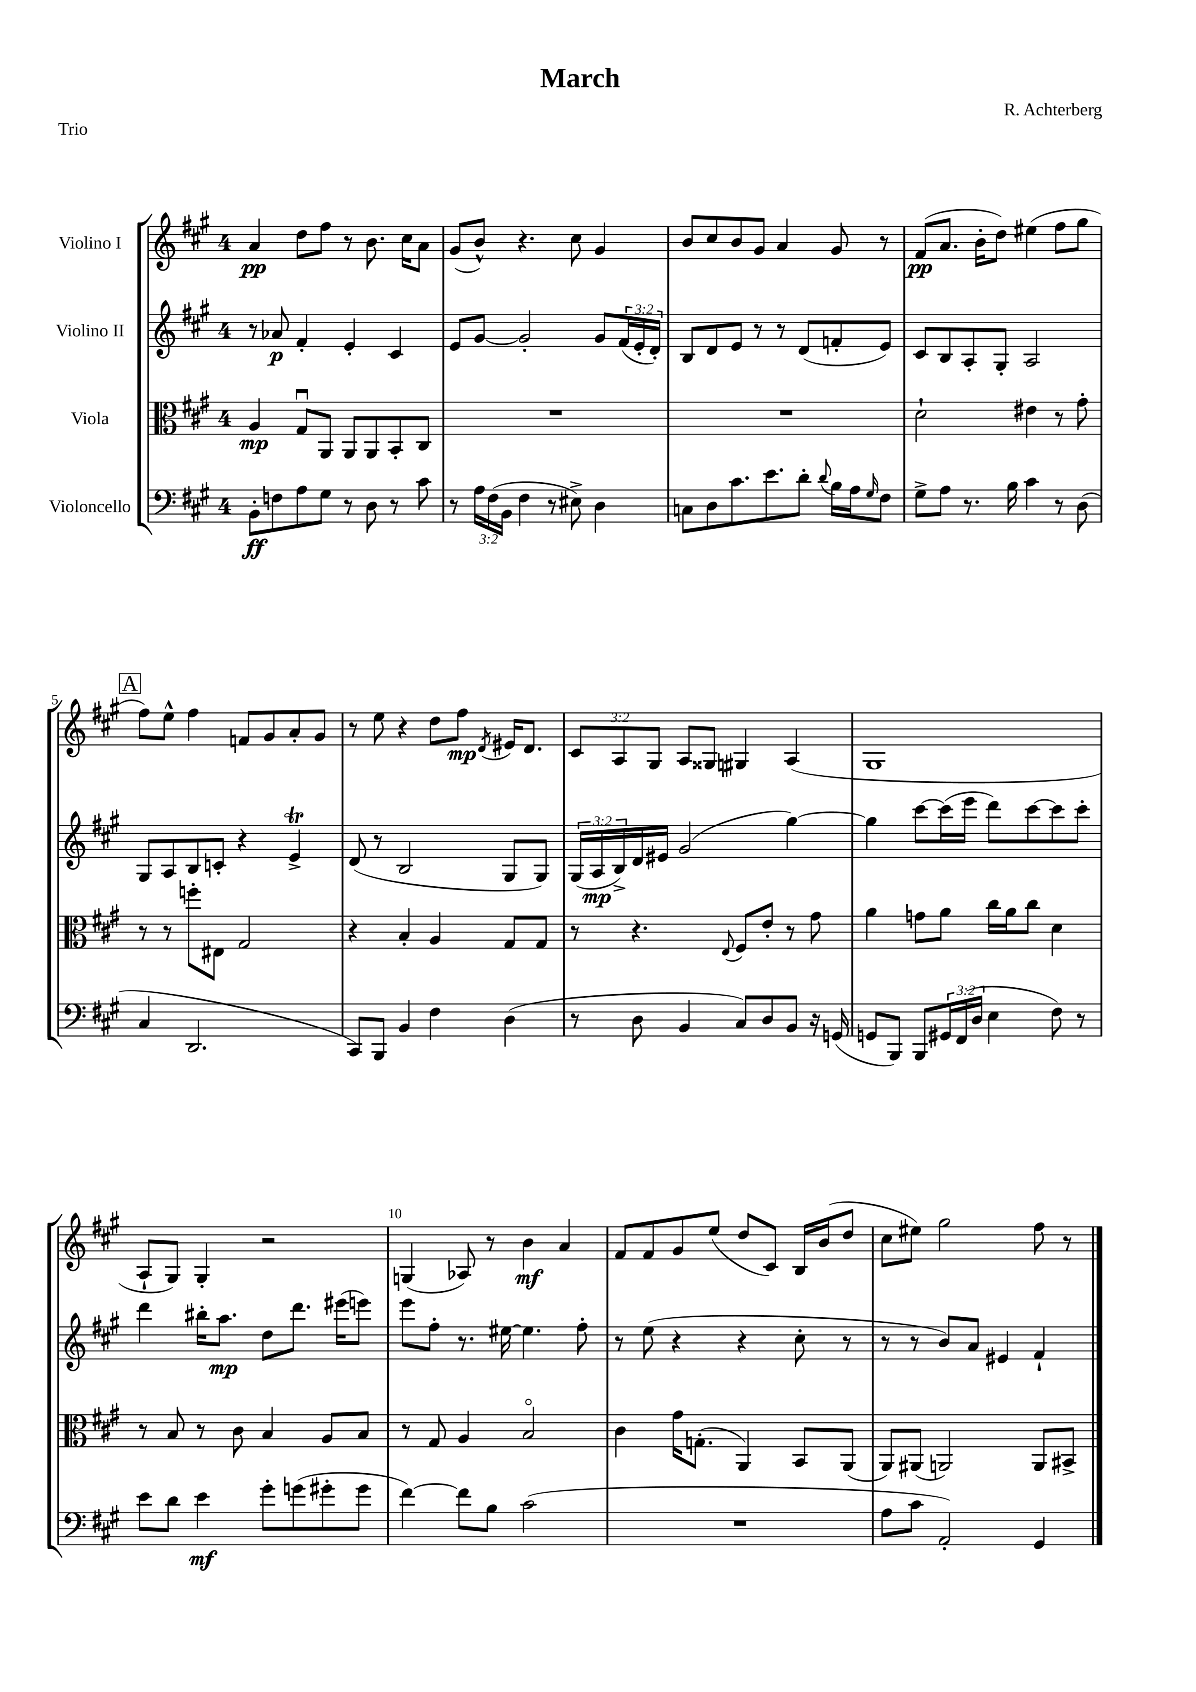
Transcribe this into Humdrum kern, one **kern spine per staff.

**kern	**kern	**kern	**kern
*staff4	*staff3	*staff2	*staff1
*clefF4	*clefC3	*clefG2	*clefG2
*k[f#c#g#]	*k[f#c#g#]	*k[f#c#g#]	*k[f#c#g#]
*M4/4	*M4/4	*M4/4	*M4/4
8BB'	4A	8r	4a
8F	.	8a-	.
8A	8G#u	4f#'	8dd
8G#	8AA	.	8ff#
8r	8AA	4e'	8r
8D	8AA	.	8.b
8r	8BB'	4c#	.
.	.	.	16cc#
8c#	8C#	.	8a
=	=	=	=
8r	1r	8e	(8g#
24A	.	[8g#	8b^^)
(24F#	.	.	.
24BB	.	.	.
4F#	.	2g#']	4.r
8r	.	.	.
8E#^)	.	.	8cc#
4D	.	8g#	4g#
.	.	(24f#	.
.	.	24e'	.
.	.	24d')	.
=	=	=	=
8C	1r	8B	8b
8D	.	8d	8cc#
8.c#	.	8e	8b
.	.	8r	8g#
8.e	.	.	.
.	.	8r	4a
8d'	.	(8d	.
8qqd	.	.	.
16B	.	8f'	8g#
16A	.	.	.
16qqG#	.	.	.
8F#	.	8e)	8r
=	=	=	=
8G#^	2d`	8c#	(8f#
8A	.	8B	8.a
8.r	.	8A'	.
.	.	.	16b'
.	.	8G#'	8dd)
16B	.	.	.
4c#	4e#	2A	(4ee#
8r	8r	.	8ff#
(8D	8g#'	.	8gg#
=	=	=	=
4C#	8r	8G#	8ff#)
.	8r	8A	8ee^^
2.DD	8ff'	8B	4ff#
.	8E#	8c'	.
.	2G#	4r	8f
.	.	.	8g#
.	.	4e^	8a'
.	.	.	8g#
=	=	=	=
8CC#)	4r	(8d	8r
8BBB	.	8r	8ee
4BB	4B'	2B	4r
4F#	4A	.	8dd
.	.	.	8ff#
.	.	.	8qd
(4D	8G#	8G#	16e#
.	.	.	8.d
.	8G#	8G#)	.
=	=	=	=
8r	8r	(24G#	12c#
.	.	24A	.
.	.	24B^)	12A
8D	4.r	16d	.
.	.	.	12G#
.	.	16e#	.
4BB	.	(2g#	8A
.	.	.	8G##
.	8qqE	.	.
8C#)	8F#	.	4G#
8D	8e'	.	.
8BB	8r	[4gg#)	(4A
16r	8g#	.	.
(16GG	.	.	.
=	=	=	=
8GG	4a	4gg#]	1G#
8BBB)	.	.	.
8BBB	8g	[8ccc#	.
24GG#	8a	(16ccc#]	.
(24FF#	.	.	.
.	.	16eee	.
24D	.	.	.
4E	16cc#	8ddd)	.
.	16a	.	.
.	8cc#	[8ccc#	.
8F#)	4d	8ccc#]	.
8r	.	8ccc#'	.
=	=	=	=
8e	8r	4ddd	8A`
8d	8B	.	8G#)
4e	8r	16bb#'	4G#'
.	.	8.aa	.
.	8c#	.	.
8g#'	4B	8dd	2r
(8g	.	8.ddd	.
8g#'	8A	.	.
.	.	(16eee#	.
8g#	8B	8eee)	.
=	=	=	=
[4f#)	8r	8eee	(4G
.	8G#	8ff#'	.
8f#]	4A	8.r	8A-)
8B	.	.	8r
.	.	[16ee#	.
(2c#	2Bo	4.ee#]	4b
.	.	.	4a
.	.	8ff#'	.
=	=	=	=
1r	4c#	8r	8f#
.	.	(8ee	8f#
.	16g#	4r	8g#
.	(8.G'	.	.
.	.	.	(8ee
.	4AA)	4r	8dd
.	.	.	8c#)
.	8BB	8cc#'	16B
.	.	.	(16b
.	(8AA	8r	8dd
=	=	=	=
8A	8AA)	8r	8cc#
8c#	(8AA#	8r	8ee#)
2AA')	2AA)	8b)	2gg#
.	.	8a	.
.	.	4e#	.
4GG#	8AA	4f#`	8ff#
.	8BB#^	.	8r
==	==	==	==
*-	*-	*-	*-
